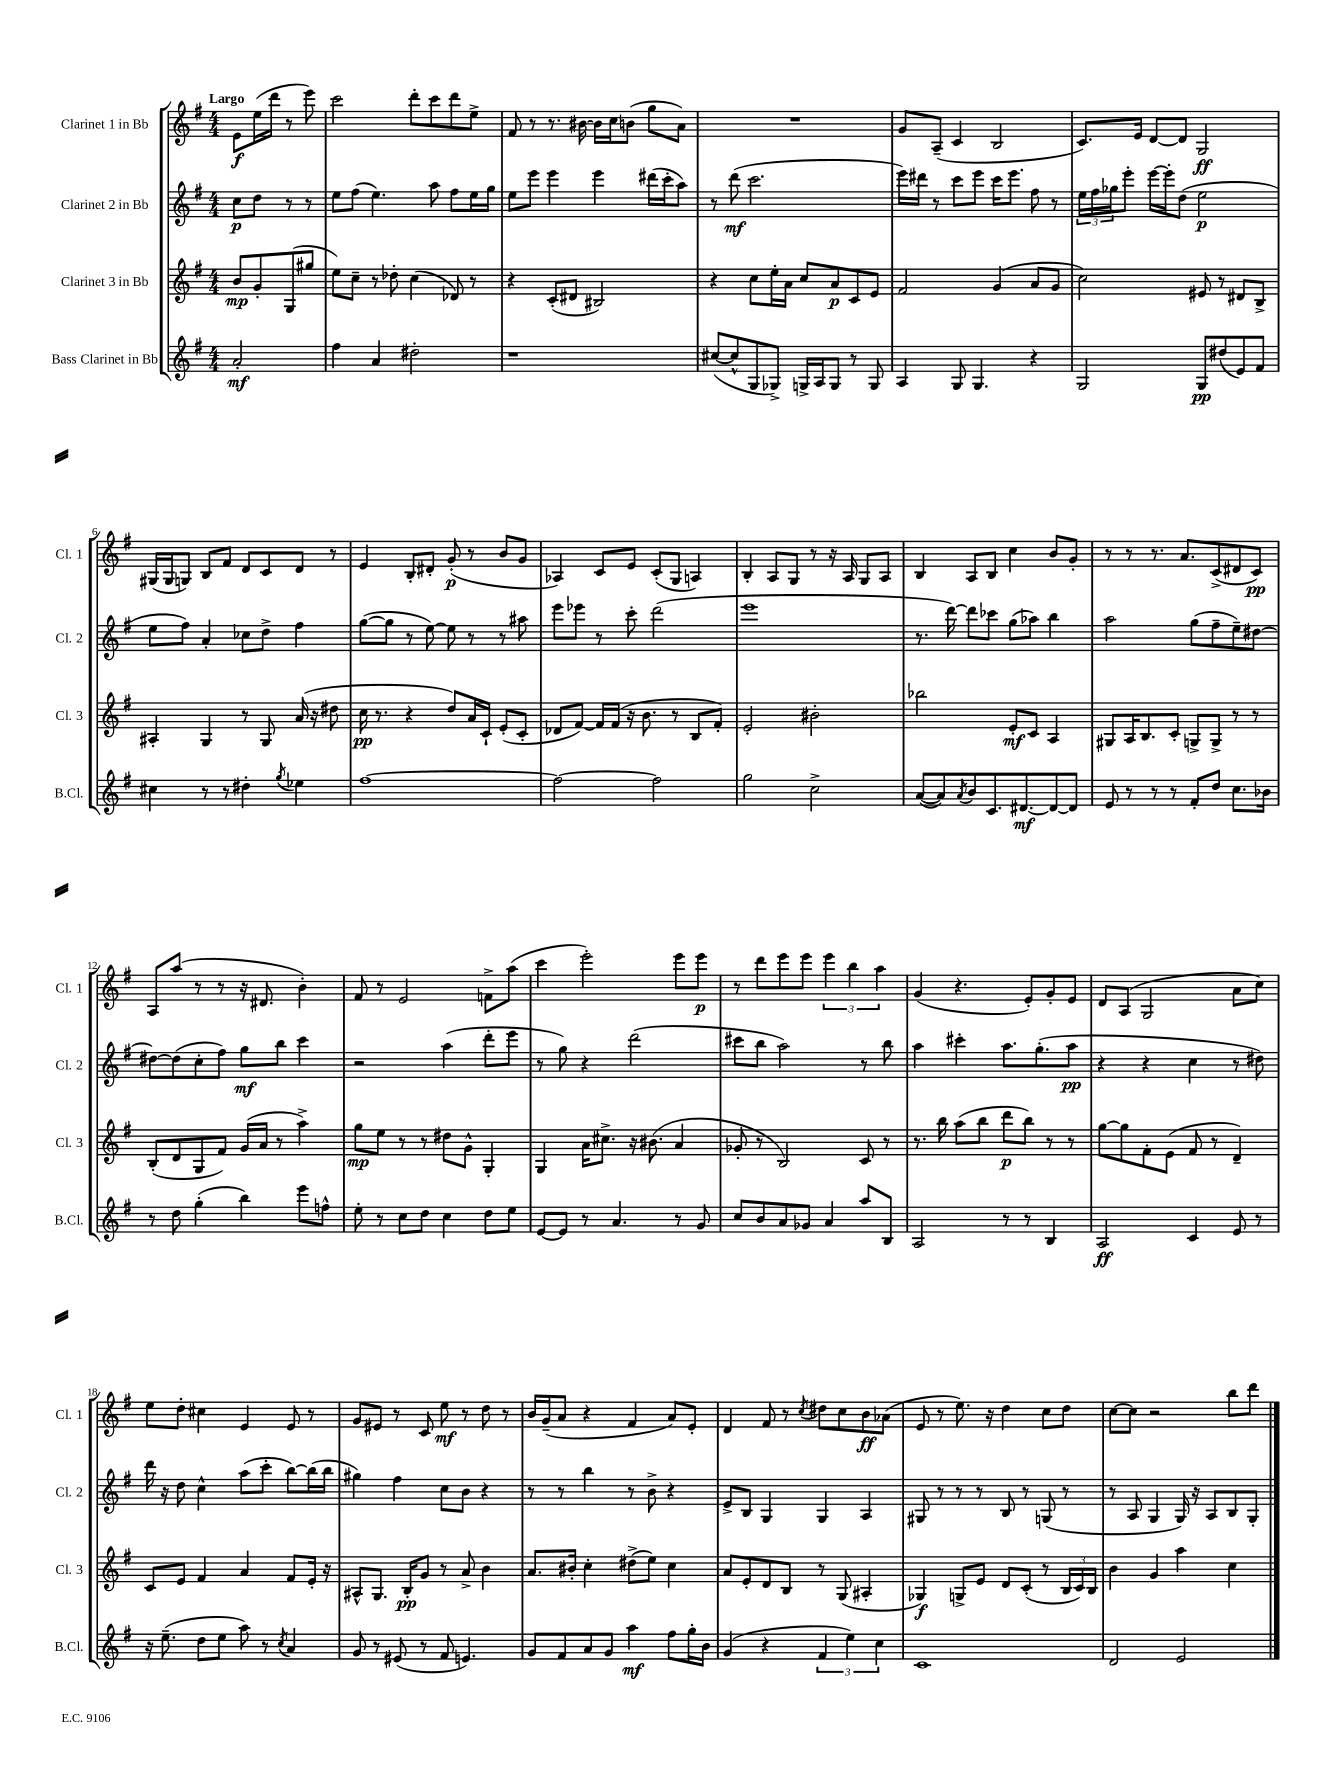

**kern	**dynam	**kern	**dynam	**kern	**dynam	**kern	**dynam
*part4	*part4	*part3	*part3	*part2	*part2	*part1	*part1
*staff4	*staff4	*staff3	*staff3	*staff2	*staff2	*staff1	*staff1
*I"Bass Clarinet in Bb	*	*I"Clarinet 3 in Bb	*	*I"Clarinet 2 in Bb	*	*I"Clarinet 1 in Bb	*
*I'B.Cl.	*	*I'Cl. 3	*	*I'Cl. 2	*	*I'Cl. 1	*
*clefG2	*	*clefG2	*	*clefG2	*	*clefG2	*
*k[f#]	*	*k[f#]	*	*k[f#]	*	*k[f#]	*
*M4/4	*	*M4/4	*	*M4/4	*	*M4/4	*
=	=	=	=	=	=	=	=
!	!	!	!	!	!	!LO:TX:a:B:t=Largo	!
2a'/	mf	8b/L	mp	8cc\L	p	8e\L	f
.	.	8g'/	.	8dd\J	.	(16ee\L	.
.	.	.	.	.	.	16ddd\JJ	.
.	.	(8G/	.	8r	.	8r	.
.	.	8gg#X/J	.	8r	.	8eee\)	.
=1	=1	=1	=1	=1	=1	=1	=1
4ff#\	.	8ee\L)	.	8ee\L	.	2ccc\	.
.	.	8cc~\J	.	(8ff#\J	.	.	.
4a/	.	8r	.	4.ee\)	.	.	.
.	.	8dd-X'\	.	.	.	.	.
2dd#X'\	.	(4cc\	.	.	.	8ddd'\L	.
.	.	.	.	8aa\	.	8ccc\	.
.	.	8d-X/)	.	8ff#\L	.	8ddd\	.
.	.	8r	.	16ee\L	.	8ee^\J	.
.	.	.	.	16gg\JJ	.	.	.
=2	=2	=2	=2	=2	=2	=2	=2
1r	.	4r	.	8ee\L	.	8f#/	.
.	.	.	.	8eee\J	.	8r	.
.	.	(8c'/L	.	4eee\	.	8.r	.
.	.	8d#X/J	.	.	.	.	.
.	.	.	.	.	.	[16b#X\	.
.	.	2B#X/)	.	4eee\	.	16b#\LL]	.
.	.	.	.	.	.	16cc\J	.
.	.	.	.	.	.	(8bn\J	.
.	.	.	.	(16ddd#X\LL	.	8gg\L	.
.	.	.	.	16ccc'\J	.	.	.
.	.	.	.	8aa\J)	.	8a\J)	.
=3	=3	=3	=3	=3	=3	=3	=3
([8cc#X/L	.	4r	.	8r	.	1r	.
8cc#^^/]	.	.	.	(8ddd\	mf	.	.
8G/	.	8cc\L	.	2.ccc\	.	.	.
8G-X^/J)	.	16ee'\L	.	.	.	.	.
.	.	16a\JJ	.	.	.	.	.
16Gn^/LL	.	8cc/L	.	.	.	.	.
16A/J	.	.	.	.	.	.	.
8G/J	.	8a/	p	.	.	.	.
8r	.	8c/	.	.	.	.	.
8G/	.	8e/J	.	.	.	.	.
=4	=4	=4	=4	=4	=4	=4	=4
4A/	.	2f#/	.	16eee\LL)	.	8g/L	.
.	.	.	.	16ddd#X\JJ	.	.	.
.	.	.	.	8r	.	(8A~/J	.
8G/	.	.	.	8ccc\L	.	4c/	.
4.G/	.	.	.	8eee\J	.	.	.
.	.	(4g/	.	16ccc\KL	.	2B/	.
.	.	.	.	8.eee\J	.	.	.
4r	.	8a/L	.	8ff#\	.	.	.
.	.	8g/J	.	8r	.	.	.
=5	=5	=5	=5	=5	=5	=5	=5
2G/	.	2cc\)	.	24ee\LL	.	8.c/L)	.
.	.	.	.	24ff#\	.	.	.
.	.	.	.	24gg-X\J	.	.	.
.	.	.	.	8eee'\J	.	.	.
.	.	.	.	.	.	16e/Jk	.
.	.	.	.	[16eee\LL	.	[8d/L	.
.	.	.	.	16eee'\J]	.	.	.
.	.	.	.	(8dd\J	.	8d/J]	.
8G/L	pp	8e#X/	.	2ee\	p	2G/	ff
(8dd#X/	.	8r	.	.	.	.	.
8e/)	.	8d#X/L	.	.	.	.	.
8f#/J	.	8B^/J	.	.	.	.	.
!!LO:LB:g=z
=6	=6	=6	=6	=6	=6	=6	=6
4cc#X\	.	4A#X'/	.	8ee\L	.	(16G#X/LL	.
.	.	.	.	.	.	16G#/J	.
.	.	.	.	8ff#\J)	.	8Gn/J)	.
8r	.	4G/	.	4a'/	.	8B/L	.
8r	.	.	.	.	.	8f#/J	.
4dd#X'\	.	8r	.	8cc-X\L	.	8d/L	.
.	.	8G/	.	8dd^\J	.	8c/	.
8qgg/	.	.	.	.	.	.	.
4ee-X\	.	(16a/	.	4ff#\	.	8d/J	.
.	.	16r	.	.	.	.	.
.	.	8dd#X\	.	.	.	8r	.
=7	=7	=7	=7	=7	=7	=7	=7
[1ff#	.	16cc\	pp	([8gg\L	.	4e/	.
.	.	8.r	.	.	.	.	.
.	.	.	.	8gg\J]	.	.	.
.	.	4r	.	8r	.	8B'/L	.
.	.	.	.	[8ee\)	.	8d#X'/J	.
.	.	8dd/L)	.	8ee\]	.	(8g'/	p
.	.	16a/L	.	8r	.	8r	.
.	.	16c`/JJ	.	.	.	.	.
.	.	(8e'/L	.	8r	.	8b/L	.
.	.	8c'/J	.	8aa#X\	.	8g/J	.
=8	=8	=8	=8	=8	=8	=8	=8
2ff#\_	.	8d-X/L	.	8eee\L	.	4A-X/)	.
.	.	[8f#/J)	.	8eee-X\J	.	.	.
.	.	16f#/LL]	.	8r	.	8c/L	.
.	.	(16f#/JJ	.	.	.	.	.
.	.	16r	.	8ccc'\	.	8e/J	.
.	.	8.b\	.	.	.	.	.
2ff#\]	.	.	.	(2ddd\	.	(8c'/L	.
.	.	8r	.	.	.	8G/J	.
.	.	8B/L	.	.	.	4An/)	.
.	.	8f#'/J)	.	.	.	.	.
=9	=9	=9	=9	=9	=9	=9	=9
2gg\	.	2e'/	.	1eee	.	4B'/	.
.	.	.	.	.	.	8A/L	.
.	.	.	.	.	.	8G/J	.
2cc^\	.	2b#X'\	.	.	.	8r	.
.	.	.	.	.	.	16r	.
.	.	.	.	.	.	16A/	.
.	.	.	.	.	.	8G/L	.
.	.	.	.	.	.	8A/J	.
=10	=10	=10	=10	=10	=10	=10	=10
([8a/L	.	2bb-X\	.	8.r	.	4B/	.
8a/])	.	.	.	.	.	.	.
.	.	.	.	[16ddd\)	.	.	.
8qa/	.	.	.	.	.	.	.
8b/	.	.	.	8ddd\L]	.	8A/L	.
8.c/	.	.	.	8ccc-X\J	.	8B/J	.
.	.	8e'/L	mf	(8gg\L	.	4cc\	.
[8.d#X/	mf	.	.	.	.	.	.
.	.	8c/J	.	8aa-X\J)	.	.	.
8d#/_	.	4A/	.	4bb\	.	8b/L	.
8d#/J]	.	.	.	.	.	8g'/J	.
=11	=11	=11	=11	=11	=11	=11	=11
8e/	.	8G#X/L	.	2aa\	.	8r	.
8r	.	16A/K	.	.	.	8r	.
.	.	8.B/	.	.	.	.	.
8r	.	.	.	.	.	8.r	.
8r	.	8c'/J	.	.	.	.	.
.	.	.	.	.	.	8.a/L	.
8f#'/L	.	8Gn^/L	.	(8gg\L	.	.	.
8dd/J	.	8G^/J	.	8ff#~\	.	(8c^/	.
8.cc\L	.	8r	.	8ee~\)	.	8d#X/	.
.	.	8r	.	[8dd#X\J	.	8c/J)	pp
16b-X\Jk	.	.	.	.	.	.	.
!!LO:LB:g=z
=12	=12	=12	=12	=12	=12	=12	=12
8r	.	(8B'/L	.	8dd#X\L_	.	8A/L	.
8dd\	.	8d/	.	(8dd#\]	.	(8aa/J	.
(4gg'\	.	8G/	.	8cc'\	.	8r	.
.	.	8f#/J)	.	8ff#\J)	.	8r	.
4bb\)	.	(16g/LL	.	8gg\L	mf	16r	.
.	.	16a/JJ	.	.	.	8.d#X/	.
.	.	8r	.	8bb\J	.	.	.
8eee\L	.	4aa^\)	.	4ccc\	.	4b'\)	.
8ffn^^\J	.	.	.	.	.	.	.
=13	=13	=13	=13	=13	=13	=13	=13
8ee'\	.	8gg\L	mp	2r	.	8f#/	.
8r	.	8ee\J	.	.	.	8r	.
8cc\L	.	8r	.	.	.	2e/	.
8dd\J	.	8r	.	.	.	.	.
4cc\	.	8dd#X\L	.	(4aa\	.	.	.
.	.	8g^^\J	.	.	.	.	.
8dd\L	.	4G'/	.	8ddd'\L	.	8fn^\L	.
8ee\J	.	.	.	8eee\J	.	(8aa\J	.
=14	=14	=14	=14	=14	=14	=14	=14
[8e/L	.	4G/	.	8r	.	4ccc\	.
8e/J]	.	.	.	8gg\)	.	.	.
8r	.	16a\KL	.	4r	.	2eee'\)	.
.	.	8.cc#X^\J	.	.	.	.	.
4.a/	.	.	.	.	.	.	.
.	.	16r	.	(2ddd\	.	.	.
.	.	(8.b#X\	.	.	.	.	.
8r	.	4a/	.	.	.	8eee\L	.
8g/	.	.	.	.	.	8eee\J	p
=15	=15	=15	=15	=15	=15	=15	=15
8cc/L	.	8g-X'/	.	8ccc#X\L	.	8r	.
8b/	.	8r	.	8bb\J	.	8ddd\L	.
8a/	.	2B/)	.	2aa\)	.	8eee\	.
8g-X/J	.	.	.	.	.	8eee\J	.
4a/	.	.	.	.	.	6eee\	.
.	.	.	.	.	.	6bb\	.
8aa/L	.	8c/	.	8r	.	.	.
.	.	.	.	.	.	6aa\	.
8B/J	.	8r	.	8bb\	.	.	.
=16	=16	=16	=16	=16	=16	=16	=16
2A/	.	8.r	.	4aa\	.	(4g/	.
.	.	16bb\	.	.	.	.	.
.	.	(8aa\L	.	4ccc#X'\	.	4.r	.
.	.	8bb\J	.	.	.	.	.
8r	.	8ddd\L	p	8.aa\L	.	.	.
8r	.	8bb\J)	.	.	.	8e'/L)	.
.	.	.	.	(8.gg'\	.	.	.
4B/	.	8r	.	.	.	8g'/	.
.	.	8r	.	8aa\J	pp	8e/J	.
=17	=17	=17	=17	=17	=17	=17	=17
2A/	ff	[8gg\L	.	4r	.	8d/L	.
.	.	8gg\]	.	.	.	(8A/J	.
.	.	8f#'\	.	4r	.	2G/	.
.	.	(8e\J	.	.	.	.	.
4c/	.	8f#/	.	4cc\	.	.	.
.	.	8r	.	.	.	.	.
8e/	.	4d~/)	.	8r	.	8a\L	.
8r	.	.	.	8dd#X\)	.	8cc\J)	.
!!LO:LB:g=z
=18	=18	=18	=18	=18	=18	=18	=18
16r	.	8c/L	.	16ddd\	.	8ee\L	.
(8.ee~\	.	.	.	16r	.	.	.
.	.	8e/J	.	8dd\	.	8dd'\J	.
8dd\L	.	4f#/	.	4cc^^\	.	4cc#X\	.
8ee\J	.	.	.	.	.	.	.
8aa\)	.	4a/	.	(8aa\L	.	4e/	.
8r	.	.	.	8ccc'\J	.	.	.
8qcc/	.	.	.	.	.	.	.
4a/	.	8f#/L	.	[8bb\L)	.	8e/	.
.	.	16e'/Jk	.	(16bb\L]	.	8r	.
.	.	16r	.	16bb\JJ	.	.	.
=19	=19	=19	=19	=19	=19	=19	=19
8g/	.	8A#X^^/L	.	4gg#X\)	.	8g/L	.
8r	.	8.G/J	.	.	.	8e#X/J	.
(8e#X/	.	.	.	4ff#\	.	8r	.
.	.	16B'/KL	pp	.	.	.	.
8r	.	8g/J	.	.	.	8c/	.
8f#/	.	8r	.	8cc\L	.	8ee\	mf
4.en/)	.	8a^/	.	8b\J	.	8r	.
.	.	4b\	.	4r	.	8dd\	.
.	.	.	.	.	.	8r	.
=20	=20	=20	=20	=20	=20	=20	=20
8g/L	.	8.a/L	.	8r	.	16b/LL	.
.	.	.	.	.	.	(16g~/J	.
8f#/	.	.	.	8r	.	8a/J	.
.	.	16b#X'/Jk	.	.	.	.	.
8a/	.	4cc'\	.	4bb\	.	4r	.
8g/J	.	.	.	.	.	.	.
4aa\	mf	(8dd#X^\L	.	8r	.	4f#/	.
.	.	8ee\J)	.	8b^\	.	.	.
8ff#\L	.	4cc\	.	4r	.	8a/L)	.
16gg'\L	.	.	.	.	.	8e'/J	.
16b\JJ	.	.	.	.	.	.	.
=21	=21	=21	=21	=21	=21	=21	=21
(4g/	.	8a/L	.	8e^/L	.	4d/	.
.	.	8e'/	.	8B/J	.	.	.
4r	.	8d/	.	4G/	.	8f#/	.
.	.	8B/J	.	.	.	8r	.
.	.	.	.	.	.	8qcc/	.
6f#/	.	8r	.	4G/	.	8dd#X\L	.
.	.	(8G/	.	.	.	8cc\	.
6ee\)	.	.	.	.	.	.	.
.	.	4A#X'/	.	4A/	.	8b\	ff
6cc\	.	.	.	.	.	.	.
.	.	.	.	.	.	(8a-X\J	.
=22	=22	=22	=22	=22	=22	=22	=22
1c	.	4G-X/)	f	8G#X/	.	8e/	.
.	.	.	.	8r	.	8r	.
.	.	8Gn^/L	.	8r	.	8.ee\)	.
.	.	8e/J	.	8r	.	.	.
.	.	.	.	.	.	16r	.
.	.	8d/L	.	8B/	.	4dd\	.
.	.	(8c'/J	.	8r	.	.	.
.	.	8r	.	(8Gn/	.	8cc\L	.
.	.	24B/LL	.	8r	.	8dd\J	.
.	.	24c/)	.	.	.	.	.
.	.	24B/JJ	.	.	.	.	.
=23	=23	=23	=23	=23	=23	=23	=23
2d/	.	4b\	.	8r	.	[8cc\L	.
.	.	.	.	8A/	.	8cc\J]	.
.	.	4g/	.	4G/	.	2r	.
2e/	.	4aa\	.	16G/)	.	.	.
.	.	.	.	16r	.	.	.
.	.	.	.	8A/L	.	.	.
.	.	4cc\	.	8B/	.	8bb\L	.
.	.	.	.	8G'/J	.	8ddd\J	.
==	==	==	==	==	==	==	==
*-	*-	*-	*-	*-	*-	*-	*-
